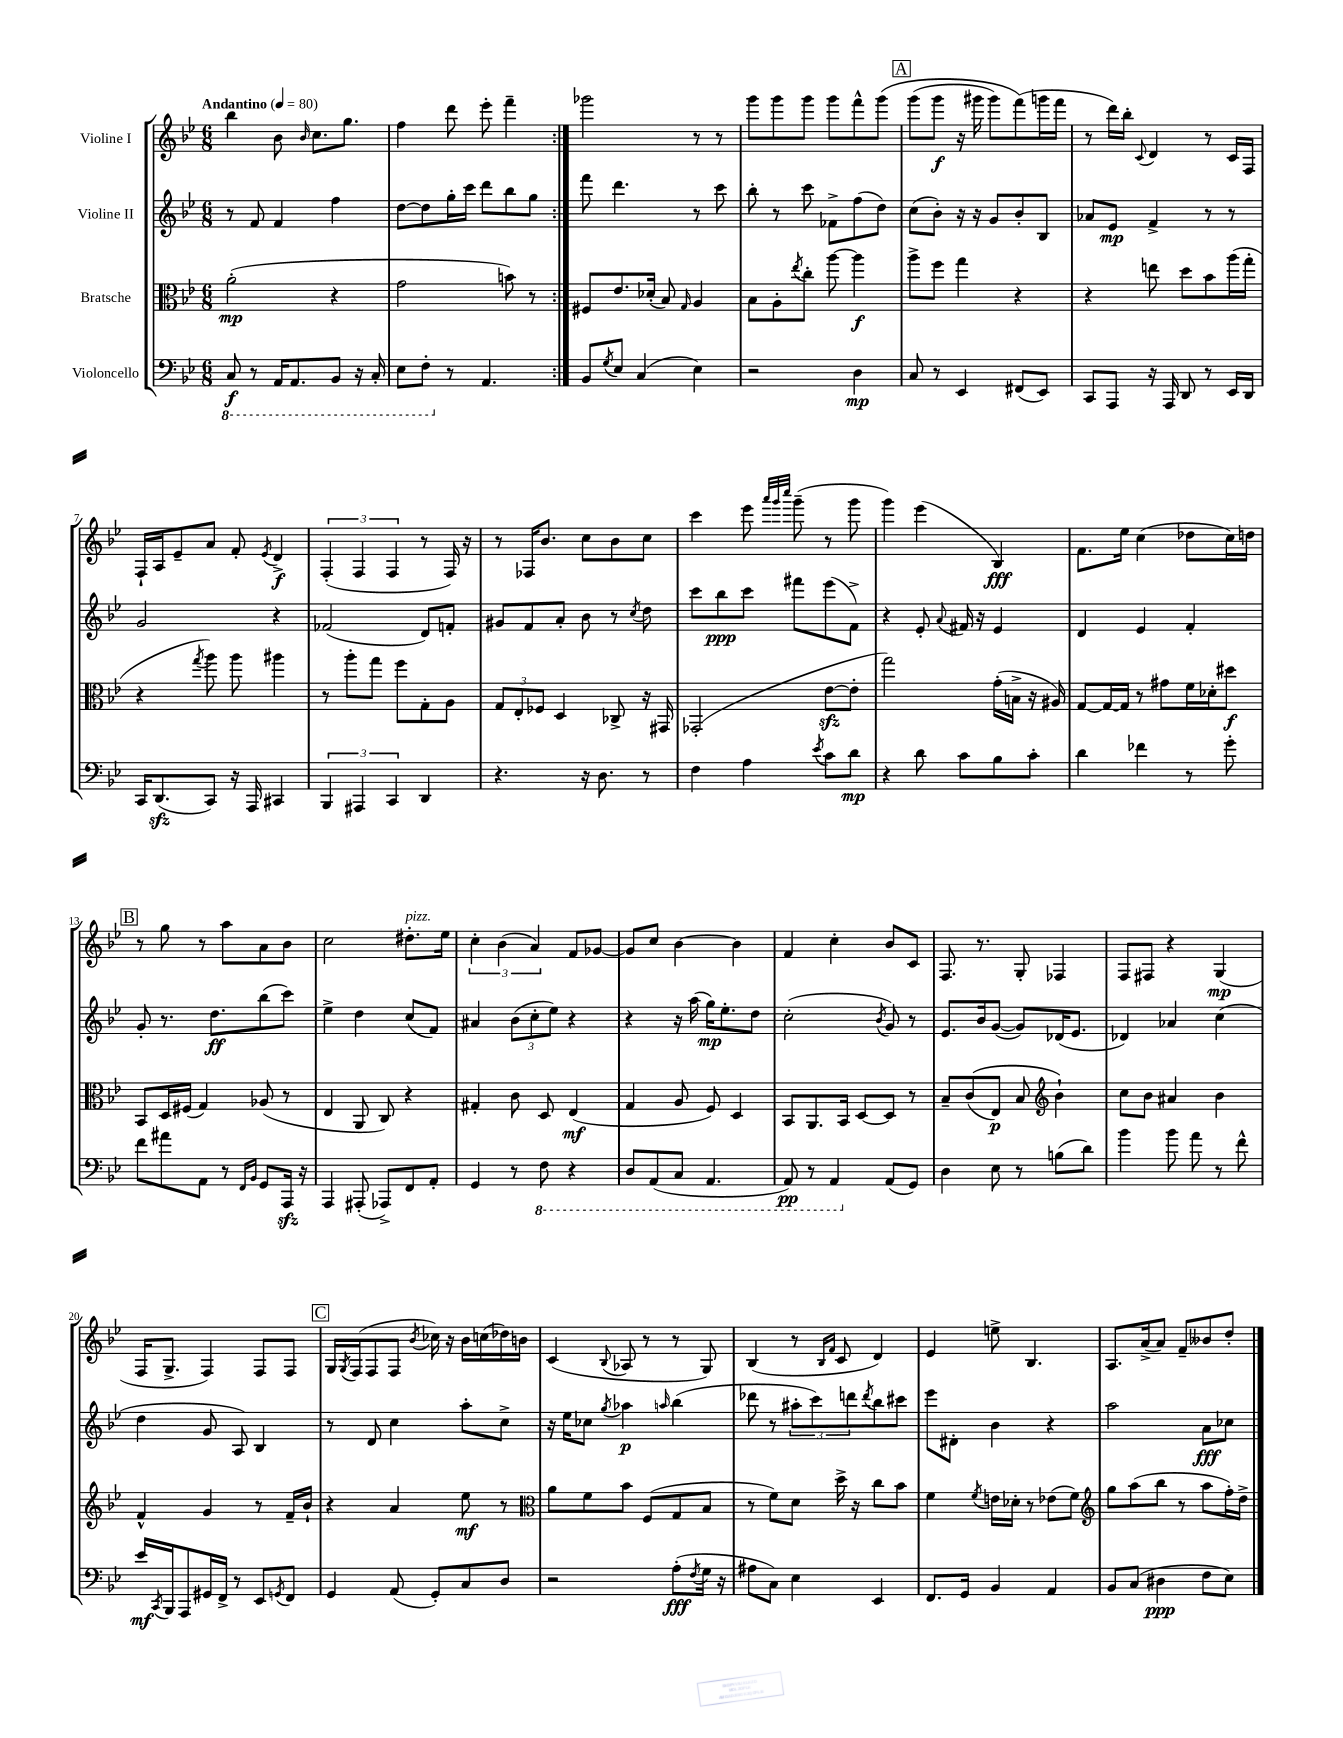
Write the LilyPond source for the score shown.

<<
\new StaffGroup <<
\new Staff = "s0" \with { instrumentName = "Violine I" } {
    \clef treble \key bes \major \numericTimeSignature \time 6/8 \tempo "Andantino" 4 = 80
    \repeat volta 2 { bes''4 bes'8 \grace { bes'16 } c''8. g''8. |
    f''4 d'''8 ees'''8-. f'''4-- | }
    ges'''2 r8 r8 |
    g'''8 g'''8 g'''8 g'''8 f'''8-^ g'''8\( |
    \mark \markup { \box "A" } g'''8( g'''8\f r16 gis'''16 gis'''8) f'''8(\) g'''16 f'''16 |
    r8 d'''16) bes''16-. \appoggiatura { c'8 } d'4 r8 c'16 f16 |
    f16-! a16 ees'8-- a'8 f'8-. \acciaccatura { ees'8 } d'4->\f |
    \tuplet 3/2 { f4-.( f4 f4 } r8 f16) r16 |
    r8 fes16 bes'8. c''8 bes'8 c''8 |
    c'''4 ees'''8 \grace { a'''32 g'''32 c''''32 } g'''8--( r8 g'''8 |
    g'''4) ees'''4( bes4\fff) |
    f'8. ees''16 c''4( des''8 c''16) d''16 |
    \mark \markup { \box "B" } r8 g''8 r8 a''8 a'8 bes'8 |
    c''2 dis''8.-.^\markup { \italic "pizz." } ees''16 |
    \tuplet 3/2 { c''4-. bes'4( a'4) } f'8 ges'8~ |
    ges'8 c''8 bes'4~ bes'4 |
    f'4 c''4-. bes'8 c'8 |
    f8. r8. g8-. fes4 |
    f8 fis8 r4 g4\mp( |
    f16 g8.-> f4) f8 f8 |
    \mark \markup { \box "C" } g16 \acciaccatura { g8 } f16( f8 f8 \acciaccatura { bes'8 } ces''16) r16 bes'16 c''16( des''16) b'16 |
    c'4( \appoggiatura { bes8 } aes8 r8 r8 g8) |
    bes4( r8 \grace { bes16 f'16 } c'8 d'4) |
    ees'4 e''8-> bes4. |
    a8. a'16->( a'8) f'8-- beses'8 d''8-. \bar "|." |
}
\new Staff = "s1" \with { instrumentName = "Violine II" } {
    \clef treble \key bes \major \numericTimeSignature \time 6/8
    \repeat volta 2 { r8 f'8 f'4 f''4 |
    d''8~ d''8 g''16-. c'''16 d'''8 bes''8 g''8 | }
    f'''8 d'''4. r8 c'''8 |
    bes''8-. r8 c'''8 fes'8-> f''8( d''8) |
    \mark \markup { \box "A" } c''8( bes'8-.) r16 r16 g'8 bes'8-. bes8 |
    aes'8 ees'8\mp f'4-> r8 r8 |
    g'2 r4 |
    fes'2( d'8) f'8-. |
    gis'8 f'8 a'8-. bes'8 r8 \acciaccatura { c''8 } d''8 |
    c'''8 bes''8\ppp c'''8 fis'''8 ees'''8( f'8->) |
    r4 ees'8-. \appoggiatura { a'8 } fis'16 r16 ees'4 |
    d'4 ees'4 f'4-. |
    \mark \markup { \box "B" } g'8-. r8. d''8.\ff bes''8( c'''8) |
    ees''4-> d''4 c''8( f'8) |
    ais'4 \tuplet 3/2 { bes'8( c''8-. ees''8) } r4 |
    r4 r16 a''16( g''16\mp) ees''8.-. d''8 |
    c''2-.( \acciaccatura { bes'8 } g'8) r8 |
    ees'8. bes'16 g'8~( g'8) des'16( ees'8. |
    des'4) aes'4 c''4( |
    d''4 g'8 a8) bes4 |
    \mark \markup { \box "C" } r8 d'8 c''4 a''8-. c''8-> |
    r16 ees''16 ces''8 \acciaccatura { g''8 } aes''4\p \grace { a''16 } bes''4( |
    des'''8 r8 \tuplet 3/2 { ais''8-. c'''8) d'''8 } \acciaccatura { d'''8 } bes''8 cis'''8 |
    ees'''8 dis'8-. bes'4 r4 |
    a''2 a'8\fff ces''8 \bar "|." |
}
\new Staff = "s2" \with { instrumentName = "Bratsche" } {
    \clef alto \key bes \major \numericTimeSignature \time 6/8
    \repeat volta 2 { a'2-.\mp( r4 |
    g'2 b'8) r8 | }
    fis8 ees'8. des'16-.( bes8) \grace { g16 } a4 |
    bes8 a8-. \acciaccatura { ees''8 } c''8-. a''8~ a''4\f |
    \mark \markup { \box "A" } a''8-> f''8 g''4 r4 |
    r4 e''8 d''8 bes'8 a''16( g''16-. |
    r4 \acciaccatura { g''8 } a''8) a''8 ais''4 |
    r8 a''8-. g''8 f''8 g8-. a8 |
    \tuplet 3/2 { g8 ees8-. fes8 } d4 ces8-> r16 gis,16 |
    ges,2-.( ees'8~\sfz ees'8-. |
    g''2) g'16-.( b16-> r16 ais16) |
    g8~ g16~ g16 r8 gis'8 f'16 des'16-. dis''8\f |
    \mark \markup { \box "B" } bes,8 d16 fis16( g4) aes8( r8 |
    ees4 a,8 c8) r4 |
    gis4-. c'8 d8 ees4\mf( |
    g4 a8 f8) d4 |
    bes,8 a,8. bes,16 d8~ d8 r8 |
    bes8-- c'8(\( ees8\p) bes8 \clef treble bes'4-!\) |
    c''8 bes'8 ais'4 bes'4 |
    f'4-^ g'4 r8 f'16-- bes'16-! |
    \mark \markup { \box "C" } r4 a'4 ees''8\mf r8 |
    \clef alto a'8 f'8 bes'8 f8( g8 bes8 |
    r8 f'8) d'8 d''16-> r16 c''8 bes'8 |
    f'4 \acciaccatura { f'8 } e'16 des'16-. r8 ees'8( f'8) |
    \clef treble g''8 a''8( bes''8 r8 a''8 f''16-.) d''16-> \bar "|." |
}
\new Staff = "s3" \with { instrumentName = "Violoncello" } {
    \clef bass \key bes \major \numericTimeSignature \time 6/8
    \repeat volta 2 { \ottava #-1 c,8\f r8 a,,16 a,,8. bes,,8 r16 c,16-. |
    ees,8 f,8-. \ottava #0 r8 a,4. | }
    bes,8 \acciaccatura { g8 } ees8 c4( ees4) |
    r2 d4\mp |
    \mark \markup { \box "A" } c8 r8 ees,4 fis,8( ees,8) |
    c,8 a,,8 r16 a,,16 d,8 r8 ees,16 d,16 |
    c,16 d,8.\sfz( c,8) r16 a,,16 cis,4 |
    \tuplet 3/2 { bes,,4 ais,,4 c,4 } d,4 |
    r4. r16 d8. r8 |
    f4 a4 \acciaccatura { ees'8 } c'8 d'8\mp |
    r4 d'8 c'8 bes8 c'8-. |
    d'4 fes'4 r8 g'8-. |
    \mark \markup { \box "B" } f'8 ais'8 a,8 r8 \grace { f,16 bes,16 } g,8 a,,16\sfz r16 |
    a,,4 ais,,8-.( aes,,8->) f,8 a,8-. |
    g,4 r8 \ottava #-1 f,8 r4 |
    d,8 a,,8( c,8 a,,4. |
    a,,8\pp) r8 a,,4 \ottava #0 a,8( g,8) |
    d4 ees8 r8 b8( d'8) |
    bes'4 bes'8 a'8 r8 f'8-^ |
    ees'16\mf \acciaccatura { c,8 } bes,,16 a,,8 gis,16 f,16-> r8 ees,8 \acciaccatura { g,8 } f,8 |
    \mark \markup { \box "C" } g,4 a,8( g,8-.) c8 d8 |
    r2 a8-.\fff( \acciaccatura { f8 } g16 r16 |
    ais8 c8) ees4 ees,4 |
    f,8. g,16 bes,4 a,4 |
    bes,8 c8( dis4\ppp f8 ees8) \bar "|." |
}
>>
>>
